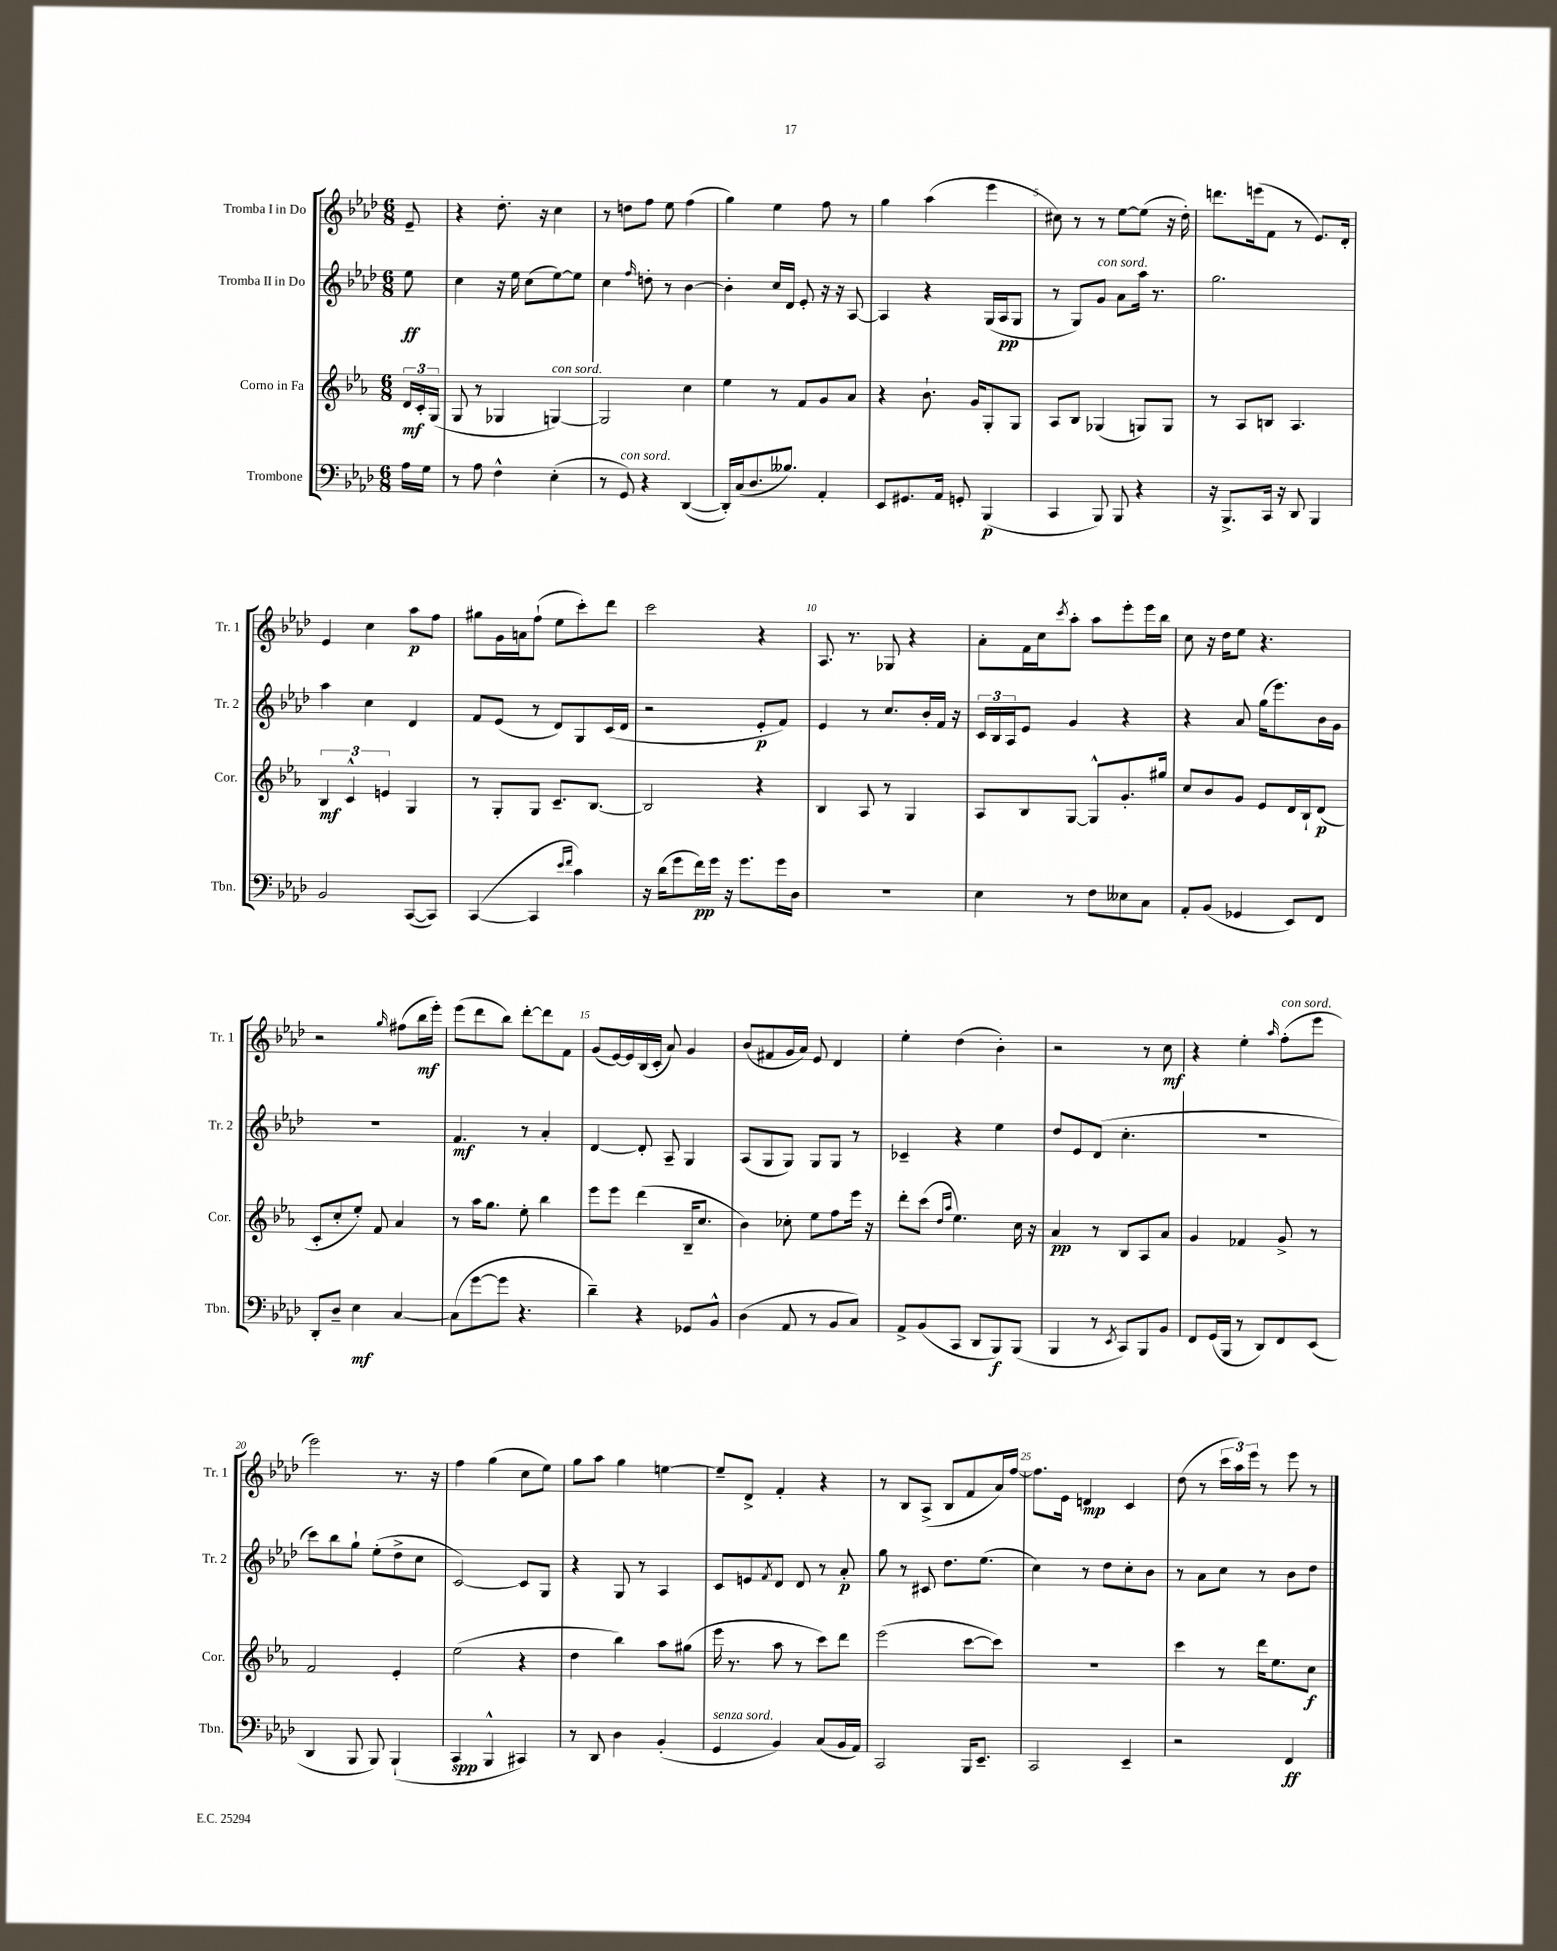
<<
\new StaffGroup <<
\new Staff = "s0" \with { instrumentName = "Tromba I in Do" shortInstrumentName = "Tr. 1" } {
    \clef treble \key aes \major \numericTimeSignature \time 6/8 \partial 8
    ees'8-- |
    r4 des''8.-. r16 c''4 |
    r8 d''8 f''8 ees''8 f''4( |
    g''4) ees''4 f''8 r8 |
    g''4 aes''4( ees'''4 |
    cis''8) r8 r8 ees''8~ ees''8( r16 des''16-.) |
    d'''8. e'''16( f'8 r8 ees'8.) des'16-. |
    ees'4 c''4 aes''8\p f''8 |
    gis''8 g'16 a'16 f''8-!( ees''8 c'''8-.) des'''8 |
    c'''2 r4 |
    aes8. r8. ges8 r4 |
    aes'8-. f'16 c''16 \acciaccatura { c'''8 } aes''8-. aes''8 ees'''8-. ees'''16 bes''16 |
    c''8 r16 des''16 ees''8 r4. |
    r2 \grace { g''16 } fis''8( bes''16\mf ees'''16-.) |
    ees'''8( des'''8 bes''8) des'''8~-. des'''8 f'8 |
    g'8( ees'16~) ees'16 bes16( c'16-. aes'8) g'4 |
    bes'8( fis'8 g'16 aes'16) ees'8 des'4 |
    ees''4-. des''4( bes'4-.) |
    r2 r8 c''8\mf |
    r4 ees''4-. \grace { aes''16 } f''8-.^\markup { \italic "con sord." }( ees'''8 |
    ees'''2) r8. r16 |
    f''4 g''4( c''8 ees''8) |
    g''8 aes''8 g''4 e''4~ |
    e''8-- des'8-> f'4-. r4 |
    r8 bes8 aes8->( bes8 f'8 aes'16) f''16~ |
    f''8. ees'16 d'4\mp c'4 |
    des''8( r8 \tuplet 3/2 { c'''16 aes''16) ees'''16 } r8 ees'''8 r8 \bar "|." |
}
\new Staff = "s1" \with { instrumentName = "Tromba II in Do" shortInstrumentName = "Tr. 2" } {
    \clef treble \key aes \major \numericTimeSignature \time 6/8 \partial 8
    ees''8\ff |
    c''4 r16 ees''16 c''8( ees''8~) ees''8 |
    c''4 \grace { f''16 } d''8-. r8 bes'4~ |
    bes'4-. c''16 des'16 ees'8-. r16 r16 aes8~ |
    aes4 r4 g16( aes16\pp g8 |
    r8 g8) g'8^\markup { \italic "con sord." } aes'8 aes''16 r8. |
    g''2. |
    aes''4 c''4 des'4 |
    f'8 ees'8( r8 des'8) g8 c'16( des'16 |
    r2 ees'8-.\p f'8) |
    ees'4 r8 c''8. bes'16-. f'16 r16 |
    \tuplet 3/2 { c'16 bes16 aes16 } ees'8 g'4 r4 |
    r4 aes'8 g''16( ees'''8.) bes'16 g'16 |
    R2. |
    f'4.\mf r8 aes'4-. |
    des'4~ des'8-. aes8-- g4 |
    aes8( g8 g8) g8 g8 r8 |
    ces'4-- r4 ees''4 |
    des''8 ees'8 des'8( c''4.-. |
    R2. |
    c'''8) bes''8 g''8-! ees''8-.( des''8-> c''8 |
    c'2~) c'8 g8 |
    r4 g8 r8 aes4 |
    c'8 e'8 \acciaccatura { f'8 } des'8 des'8 r8 aes'8-.\p |
    g''8 r8 cis'8 des''8. ees''8.( |
    c''4) r8 des''8 c''8-. bes'8 |
    r8 aes'8 c''8 r8 bes'8 des''8 \bar "|." |
}
\new Staff = "s2" \with { instrumentName = "Corno in Fa" shortInstrumentName = "Cor." } {
    \clef treble \key ees \major \numericTimeSignature \time 6/8 \partial 8
    \tuplet 3/2 { d'16\mf c'16-. g16( } |
    g8 r8 ges4 g4~^\markup { \italic "con sord." }) |
    g2 c''4 |
    ees''4 r8 f'8 g'8 aes'8 |
    r4 bes'8.-! g'16 g8-. g8 |
    aes8 bes8 ges4( g8) g8 |
    r8 aes8 b8 aes4. |
    \tuplet 3/2 { bes4\mf c'4-^ e'4 } g4 |
    r8 g8-. g8 c'8.-- bes8.~ |
    bes2 r4 |
    bes4 aes8 r8 g4 |
    aes8 bes8 g8~ g8-^ g'8.-. gis''16 |
    c''8 bes'8 g'8 ees'8 d'16 bes16-! d'8\p( |
    c'8-. c''8-. ees''8-.) f'8 aes'4 |
    r8 aes''16 g''8. ees''8-. bes''4 |
    ees'''8 ees'''8 d'''4( bes16-- c''8. |
    bes'4) ces''8-. ees''8 f''8 ees'''16 r16 |
    d'''8-. c'''8( \grace { d''16 aes''16 } ees''4.) c''16 r16 |
    aes'4\pp r8 bes8 aes8 aes'8 |
    g'4 fes'4 g'8-> r8 |
    f'2 ees'4-. |
    ees''2( r4 |
    d''4 bes''4) aes''8 gis''8( |
    ees'''16 r8. aes''8 r8 c'''8) d'''8 |
    ees'''2( c'''8~ c'''8) |
    R2. |
    c'''4 r8 d'''16 ees''8. c''8\f \bar "|." |
}
\new Staff = "s3" \with { instrumentName = "Trombone" shortInstrumentName = "Tbn." } {
    \clef bass \key aes \major \numericTimeSignature \time 6/8 \partial 8
    aes16 g16 |
    r8 aes8 f4-^ ees4-.( |
    r8 g,8^\markup { \italic "con sord." }) r4 des,4~( |
    des,16-.) c16( des8. beses8.) aes,4-. |
    ees,8 gis,8. aes,16 g,8-. bes,,4\p( |
    c,4 bes,,8) bes,,8 r4 |
    r16 bes,,8.-> c,16 r16 des,8 bes,,4 |
    bes,2 c,8~( c,8) |
    c,4~( c,4 \grace { ees'16 f'16 } c'4) |
    r16 des'16( g'8 f'16\pp) g'16 r16 g'8. g'16 des16 |
    r2. |
    ees4 r8 f8 eeses8 c8 |
    aes,8-. bes,8( ges,4 ees,8) f,8 |
    des,8-. des8-- ees4\mf c4~ |
    c8( g'8~ g'8 r4. |
    des'4--) r4 ges,8 bes,8-^ |
    des4( aes,8 r8 bes,8 c8) |
    aes,8-> bes,8( c,8 des,8 bes,,8\f) bes,,8( |
    bes,,4 r8 \acciaccatura { ees,8 } c,8) bes,,8 bes,8 |
    f,8 g,16( bes,,16 r8 des,8) f,8 ees,8( |
    des,4 bes,,8 bes,,8) bes,,4-!( |
    c,4\spp bes,,4-^ cis,4) |
    r8 des,8 des4 bes,4-.( |
    g,4^\markup { \italic "senza sord." } bes,4) c8( bes,16 aes,16) |
    c,2 bes,,16 ees,8.-- |
    c,2 ees,4-- |
    r2 f,4\ff \bar "|." |
}
>>
>>
\layout { \context { \Score \override BarNumber.break-visibility = ##(#f #t #t) barNumberVisibility = #(every-nth-bar-number-visible 5) } }
